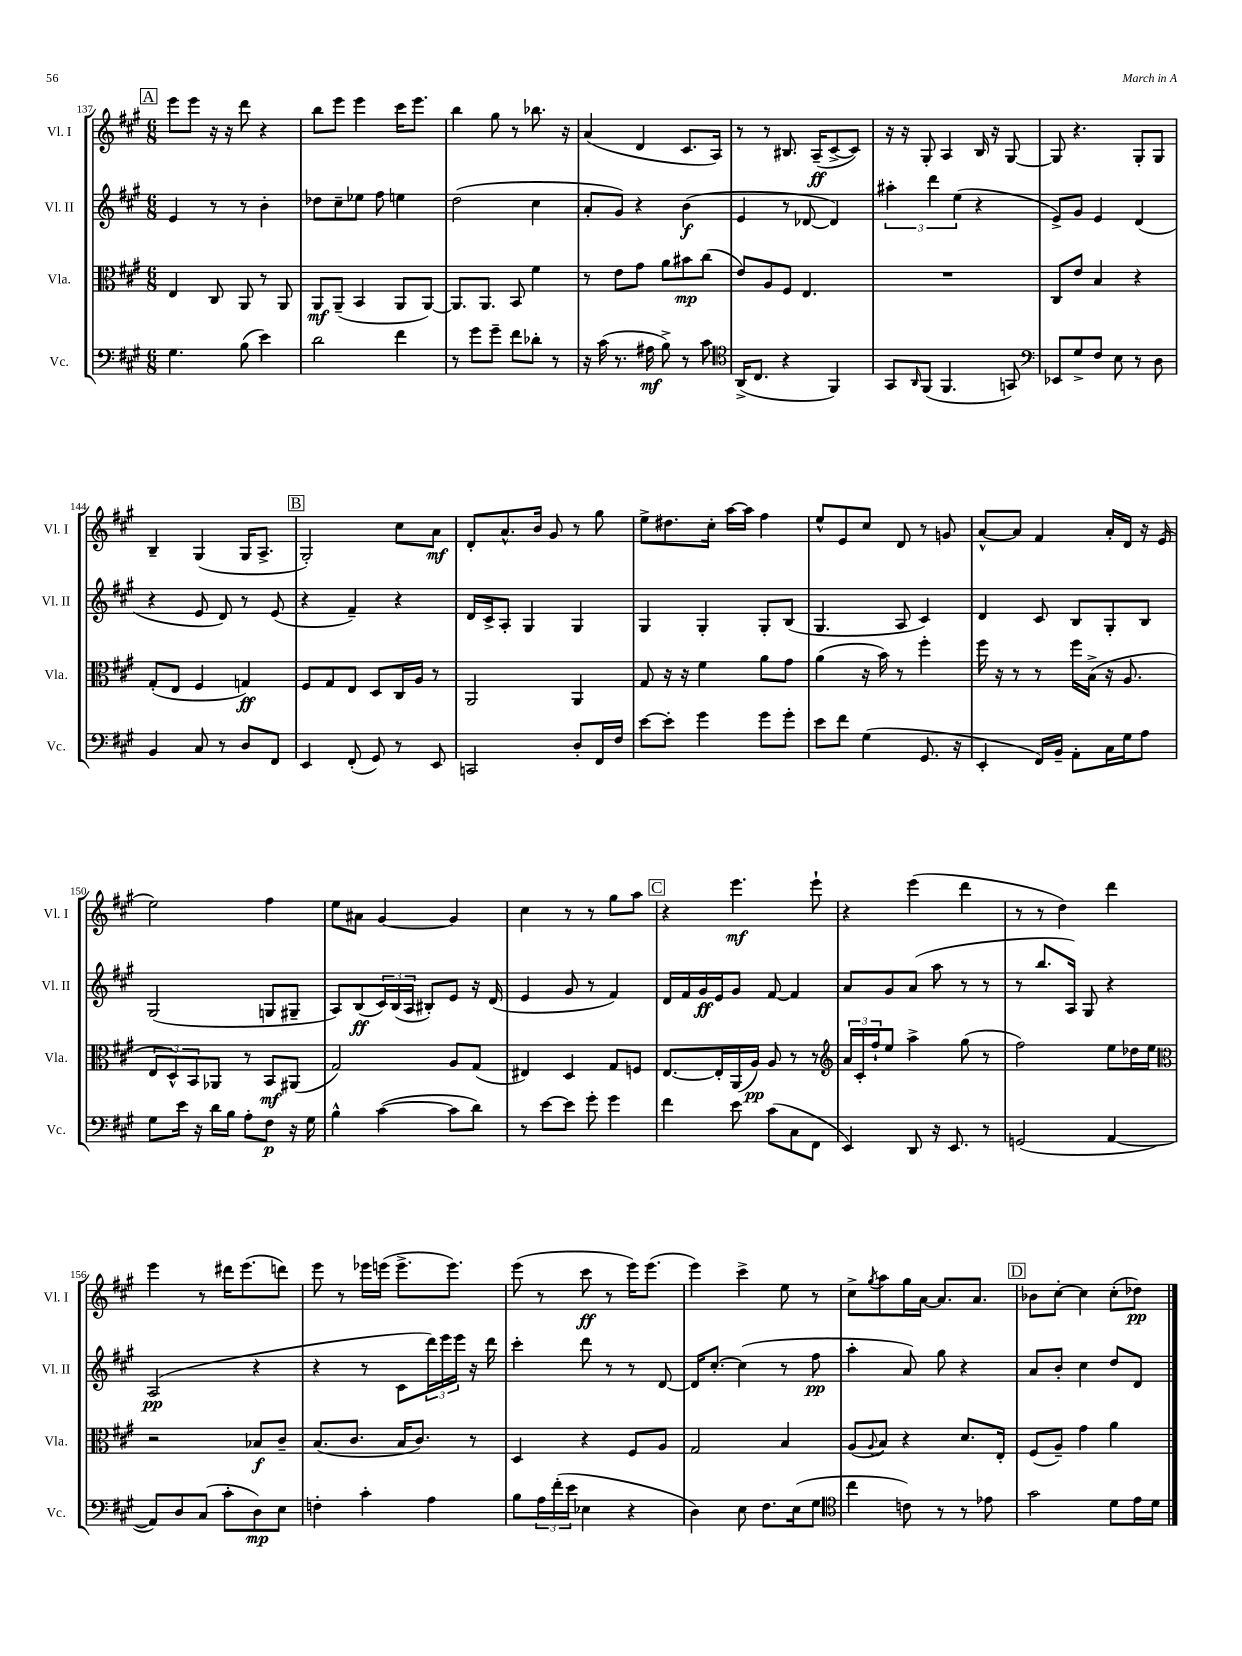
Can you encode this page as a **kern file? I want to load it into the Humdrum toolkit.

**kern	**dynam	**kern	**dynam	**kern	**dynam	**kern	**dynam
*part4	*part4	*part3	*part3	*part2	*part2	*part1	*part1
*staff4	*staff4	*staff3	*staff3	*staff2	*staff2	*staff1	*staff1
*I"Vc.	*	*I"Vla.	*	*I"Vl. II	*	*I"Vl. I	*
*I'Vc.	*	*I'Vla.	*	*I'Vl. II	*	*I'Vl. I	*
*clefF4	*	*clefC3	*	*clefG2	*	*clefG2	*
*k[f#c#g#]	*	*k[f#c#g#]	*	*k[f#c#g#]	*	*k[f#c#g#]	*
*M6/8	*	*M6/8	*	*M6/8	*	*M6/8	*
!!LO:REH:place=s1:t=A
=137	=137	=137	=137	=137	=137	=137	=137
4.G#\	.	4E/	.	4e/	.	8eee\L	.
.	.	.	.	.	.	8eee\J	.
.	.	8C#/	.	8r	.	16r	.
.	.	.	.	.	.	16r	.
(8B\	.	8AA/	.	8r	.	8ddd\	.
4e\)	.	8r	.	4b'\	.	4r	.
.	.	8AA/	.	.	.	.	.
=138	=138	=138	=138	=138	=138	=138	=138
2d\	.	8AA/L	mf	8dd-X\L	.	8bb\L	.
.	.	(8AA~/J	.	8cc#~\	.	8eee\J	.
.	.	4BB/	.	8ee-X\J	.	4eee\	.
.	.	.	.	8ff#\	.	.	.
4f#\	.	8AA/L	.	4een\	.	16ccc#\KL	.
.	.	.	.	.	.	8.eee\J	.
.	.	[8AA/J)	.	.	.	.	.
=139	=139	=139	=139	=139	=139	=139	=139
8r	.	8.AA/L]	.	(2dd\	.	4bb\	.
8g#\L	.	.	.	.	.	.	.
.	.	8.AA/J	.	.	.	.	.
8g#~\J	.	.	.	.	.	8gg#\	.
8f#\L	.	8BB/	.	.	.	8r	.
8d-X'\J	.	4f#\	.	4cc#\	.	8.bb-X\	.
8r	.	.	.	.	.	.	.
.	.	.	.	.	.	16r	.
=140	=140	=140	=140	=140	=140	=140	=140
16r	.	8r	.	8a'/L	.	(4a/	.
(16c#\	.	.	.	.	.	.	.
8.r	.	8e\L	.	8g#/J)	.	.	.
.	.	8g#\J	.	4r	.	4d/	.
16A#X\	mf	.	.	.	.	.	.
8B^\)	.	8a\L	.	.	.	.	.
8r	.	8b#X\	mp	(4b\	f	8.c#/L	.
8c#\	.	(8cc#\J	.	.	.	.	.
.	.	.	.	.	.	16A/Jk)	.
=141	=141	=141	=141	=141	=141	=141	=141
*clefC4	*	*	*	*	*	*	*
(16AA^/KL	.	8e/L)	.	4e/	.	8r	.
8.C#/J	.	.	.	.	.	.	.
.	.	8A/	.	.	.	8r	.
4r	.	8F#/J	.	8r	.	8.B#X/	.
.	.	4.E/	.	[8d-X/	.	.	.
.	.	.	.	.	.	(16A~/KL	ff
4FF#/)	.	.	.	4d-/])	.	[8c#^/	.
.	.	.	.	.	.	8c#/J])	.
=142	=142	=142	=142	=142	=142	=142	=142
8GG#/L	.	2.r	.	6aa#X'\	.	16r	.
.	.	.	.	.	.	16r	.
16qqAA/	.	.	.	.	.	.	.
(8FF#/J	.	.	.	.	.	8G#'/	.
.	.	.	.	6ddd\	.	.	.
4.FF#/	.	.	.	.	.	4A/	.
.	.	.	.	(6ee\	.	.	.
.	.	.	.	4r	.	16B/	.
.	.	.	.	.	.	16r	.
8GGn/)	.	.	.	.	.	[8G#/	.
=143	=143	=143	=143	=143	=143	=143	=143
*clefF4	*	*	*	*	*	*	*
8EE-X/L	.	8C#/L	.	8e^/L)	.	8G#/]	.
8G#^/	.	8e/J	.	8g#/J	.	4.r	.
8F#/J	.	4B/	.	4e/	.	.	.
8E\	.	.	.	.	.	.	.
8r	.	4r	.	(4d/	.	8G#'/L	.
8D\	.	.	.	.	.	8G#/J	.
!!LO:LB:g=z
=144	=144	=144	=144	=144	=144	=144	=144
4BB/	.	(8G#'/L	.	4r	.	4B~/	.
.	.	8E/J	.	.	.	.	.
8C#/	.	4F#/	.	8e/	.	(4G#/	.
8r	.	.	.	8d/)	.	.	.
8D/L	.	4Gn/)	ff	8r	.	16G#/KL	.
.	.	.	.	.	.	8.A^/J	.
8FF#/J	.	.	.	(8e/	.	.	.
!!LO:REH:place=s1:t=B
=145	=145	=145	=145	=145	=145	=145	=145
4EE/	.	8F#/L	.	4r	.	2G#'/)	.
.	.	8G#/	.	.	.	.	.
(8FF#'/	.	8E/J	.	4f#~/)	.	.	.
8GG#/)	.	8D/L	.	.	.	.	.
8r	.	16C#/L	.	4r	.	8cc#\L	.
.	.	16A/JJ	.	.	.	.	.
8EE/	.	8r	.	.	.	8a\J	mf
=146	=146	=146	=146	=146	=146	=146	=146
2CCn/	.	2AA/	.	16d/LL	.	8d'/L	.
.	.	.	.	16c#^/J	.	.	.
.	.	.	.	8A'/J	.	8.a^^/	.
.	.	.	.	4G#/	.	.	.
.	.	.	.	.	.	16b/Jk	.
.	.	.	.	.	.	8g#/	.
8D'/L	.	4AA/	.	4G#/	.	8r	.
16FF#/L	.	.	.	.	.	8gg#\	.
16F#/JJ	.	.	.	.	.	.	.
=147	=147	=147	=147	=147	=147	=147	=147
[8e\L	.	8G#/	.	4G#/	.	8ee^\L	.
8e'\J]	.	16r	.	.	.	8.dd#X\	.
.	.	16r	.	.	.	.	.
4g#\	.	4f#\	.	4G#'/	.	.	.
.	.	.	.	.	.	16cc#'\Jk	.
.	.	.	.	.	.	[16aa\LL	.
.	.	.	.	.	.	16aa\JJ]	.
8g#\L	.	8a\L	.	8G#'/L	.	4ff#\	.
8g#'\J	.	8g#\J	.	(8B/J	.	.	.
=148	=148	=148	=148	=148	=148	=148	=148
8e\L	.	(4a\	.	4.G#/	.	8ee^^/L	.
8f#\J	.	.	.	.	.	8e/	.
(4G#\	.	16r	.	.	.	8cc#/J	.
.	.	16b\)	.	.	.	.	.
.	.	8r	.	8A/	.	8d/	.
8.GG#/	.	4ff#'\	.	4c#/)	.	8r	.
.	.	.	.	.	.	8gn/	.
16r	.	.	.	.	.	.	.
=149	=149	=149	=149	=149	=149	=149	=149
4EE'/	.	16ff#\	.	4d/	.	[8a^^/L	.
.	.	16r	.	.	.	.	.
.	.	8r	.	.	.	8a/J]	.
16FF#/LL)	.	8r	.	8c#/	.	4f#/	.
16BB~/JJ	.	.	.	.	.	.	.
8AA'\L	.	16ff#\LL	.	8B/L	.	.	.
.	.	(16B^\JJ	.	.	.	.	.
16C#\L	.	16r	.	8G#'/	.	16a'/LL	.
16G#\J	.	8.A/	.	.	.	16d/JJ	.
8A\J	.	.	.	8B/J	.	16r	.
.	.	.	.	.	.	(16e/	.
!!LO:LB:g=z
=150	=150	=150	=150	=150	=150	=150	=150
8G#\L	.	12E/L	.	(2G#/	.	2ee\)	.
.	.	12D^^/)	.	.	.	.	.
16e\Jk	.	.	.	.	.	.	.
.	.	12BB/	.	.	.	.	.
16r	.	.	.	.	.	.	.
16d\LL	.	8AA-X/J	.	.	.	.	.
16B\JJ	.	.	.	.	.	.	.
8A'\L	.	8r	.	.	.	.	.
8F#\J	p	8BB/L	mf	8Gn/L	.	4ff#\	.
16r	.	(8AA#X/J	.	8G#X~/J	.	.	.
16G#\	.	.	.	.	.	.	.
=151	=151	=151	=151	=151	=151	=151	=151
4B^^\	.	2G#/)	.	8A/L)	.	8ee\L	.
.	.	.	.	(8B/	ff	8a#X\J	.
([4c#\	.	.	.	24c#/L)	.	[4g#/	.
.	.	.	.	(24B/	.	.	.
.	.	.	.	24A/JJ	.	.	.
.	.	.	.	8B#X'/L)	.	.	.
8c#\L]	.	8A/L	.	8e/J	.	4g#/]	.
8d\J)	.	(8G#/J	.	16r	.	.	.
.	.	.	.	(16d/	.	.	.
=152	=152	=152	=152	=152	=152	=152	=152
8r	.	4E#X/)	.	4e/	.	4cc#\	.
[8e\L	.	.	.	.	.	.	.
8e\J]	.	4D/	.	8g#/	.	8r	.
8g#'\	.	.	.	8r	.	8r	.
4g#\	.	8G#/L	.	4f#/)	.	8gg#\L	.
.	.	8Fn/J	.	.	.	8aa\J	.
!!LO:REH:place=s1:t=C
=153	=153	=153	=153	=153	=153	=153	=153
4f#\	.	[8.E/L	.	16d/LL	.	4r	.
.	.	.	.	16f#/	.	.	.
.	.	.	.	16g#/	ff	.	.
.	.	16E'/L]	.	16e/J	.	.	.
8e\	.	(16AA/	.	8g#/J	.	4.eee\	mf
.	.	16A/JJ)	pp	.	.	.	.
(8c#\L	.	8A/	.	[8f#/	.	.	.
8C#\	.	8r	.	4f#/]	.	.	.
8FF#\J	.	8r	.	.	.	8eee`\	.
=154	=154	=154	=154	=154	=154	=154	=154
*	*	*clefG2	*	*	*	*	*
4EE/)	.	24a/LL	.	8a/L	.	4r	.
.	.	24c#'/	.	.	.	.	.
.	.	24ff#`/J	.	.	.	.	.
.	.	8ee/J	.	8g#/	.	.	.
8DD/	.	4aa^\	.	(8a/J	.	(4eee\	.
16r	.	.	.	8aa\	.	.	.
8.EE/	.	.	.	.	.	.	.
.	.	(8gg#\	.	8r	.	4ddd\	.
8r	.	8r	.	8r	.	.	.
=155	=155	=155	=155	=155	=155	=155	=155
(2GGn/	.	2ff#\)	.	8r	.	8r	.
.	.	.	.	8.bb/L	.	8r	.
.	.	.	.	.	.	4dd\)	.
.	.	.	.	16A/Jk)	.	.	.
.	.	.	.	8G#/	.	.	.
[4AA/	.	8ee\L	.	4r	.	4ddd\	.
.	.	16dd-X\L	.	.	.	.	.
.	.	16ee\JJ	.	.	.	.	.
!!LO:LB:g=z
=156	=156	=156	=156	=156	=156	=156	=156
*	*	*clefC3	*	*	*	*	*
8AA/L])	.	2r	.	(2A/	pp	4eee\	.
8D/	.	.	.	.	.	.	.
(8C#/J	.	.	.	.	.	8r	.
8c#'\L	.	.	.	.	.	16ddd#X\KL	.
.	.	.	.	.	.	(8.eee\	.
8D\)	mp	8B-X/L	f	4r	.	.	.
8E\J	.	8c#~/J	.	.	.	8dddn\J)	.
=157	=157	=157	=157	=157	=157	=157	=157
4Fn'\	.	(8.B/L	.	4r	.	8eee\	.
.	.	.	.	.	.	8r	.
.	.	8.c#/J	.	.	.	.	.
4c#'\	.	.	.	8r	.	16eee-X\LL	.
.	.	.	.	.	.	(16eeen\JJ	.
.	.	16B/KL	.	8c#\L	.	8.eee^\L	.
.	.	8.c#/J)	.	.	.	.	.
4A\	.	.	.	24ddd\L)	.	.	.
.	.	.	.	24eee\	.	.	.
.	.	.	.	.	.	8.eee\J)	.
.	.	.	.	24eee\JJ	.	.	.
.	.	8r	.	16r	.	.	.
.	.	.	.	16ddd\	.	.	.
=158	=158	=158	=158	=158	=158	=158	=158
8B\L	.	4D/	.	4ccc#'\	.	(8eee\	.
24A\L	.	.	.	.	.	8r	.
(24f#'\	.	.	.	.	.	.	.
24e\JJ	.	.	.	.	.	.	.
4E-X\	.	4r	.	8ddd\	.	8ccc#\	ff
.	.	.	.	8r	.	8r	.
4r	.	8F#/L	.	8r	.	16eee\KL)	.
.	.	.	.	.	.	(8.eee\J	.
.	.	8A/J	.	[8d/	.	.	.
=159	=159	=159	=159	=159	=159	=159	=159
4D\)	.	2G#/	.	16d/KL]	.	4eee\)	.
.	.	.	.	[8.cc#'/J	.	.	.
8E\	.	.	.	(4cc#\]	.	4ccc#^\	.
8.F#\L	.	.	.	.	.	.	.
.	.	4B/	.	8r	.	8ee\	.
(16E\k	.	.	.	.	.	.	.
8G#\J	.	.	.	8ff#\	pp	8r	.
=160	=160	=160	=160	=160	=160	=160	=160
*clefC4	*	*	*	*	*	*	*
4cc#\	.	(8A/L	.	4aa'\	.	8cc#^\L	.
.	.	8qqA/	.	.	.	8qgg#/	.
.	.	8B/J)	.	.	.	8aa\	.
8cn\)	.	4r	.	8a/)	.	16gg#\L	.
.	.	.	.	.	.	[16a\JJ	.
8r	.	.	.	8gg#\	.	8.a/L]	.
8r	.	8.d/L	.	4r	.	.	.
.	.	.	.	.	.	8.a/J	.
8e-X\	.	.	.	.	.	.	.
.	.	16E'/Jk	.	.	.	.	.
!!LO:REH:place=s1:t=D
=161	=161	=161	=161	=161	=161	=161	=161
2g#\	.	(8F#/L	.	8a/L	.	8b-X\L	.
.	.	8A~/J)	.	8b'/J	.	[8cc#'\J	.
.	.	4g#\	.	4cc#\	.	4cc#\]	.
8d\L	.	4a\	.	8dd/L	.	(8cc#'\L	.
16e\L	.	.	.	8d/J	.	8dd-X\J)	pp
16d\JJ	.	.	.	.	.	.	.
==	==	==	==	==	==	==	==
*-	*-	*-	*-	*-	*-	*-	*-
